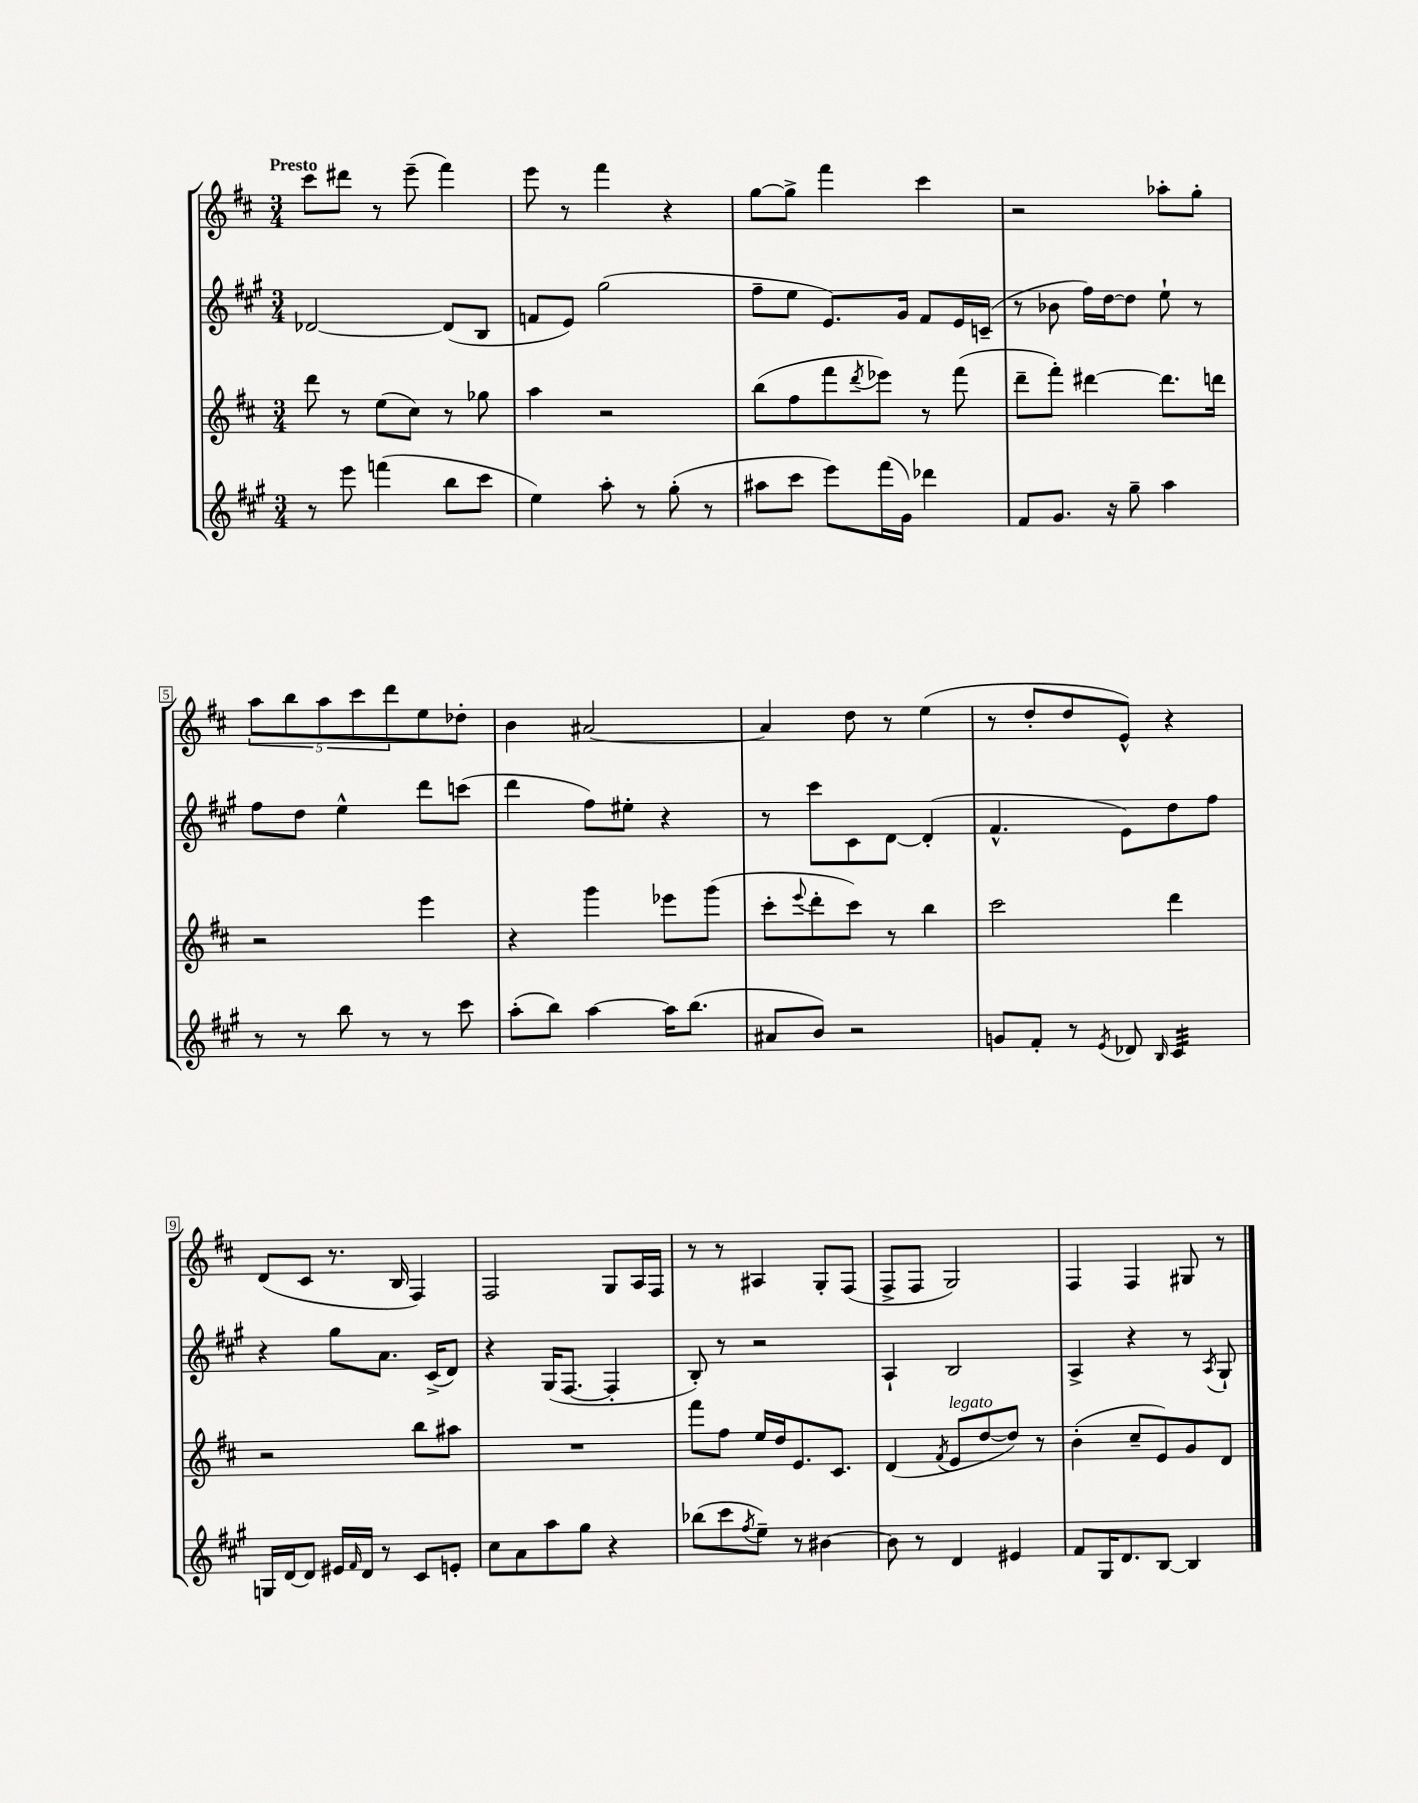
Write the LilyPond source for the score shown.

<<
\new StaffGroup <<
\new Staff = "s0" {
    \clef treble \key d \major \numericTimeSignature \time 3/4 \tempo "Presto"
    cis'''8 dis'''8 r8 e'''8--( fis'''4) |
    e'''8 r8 fis'''4 r4 |
    g''8~ g''8-> fis'''4 cis'''4 |
    r2 aes''8-. g''8-. |
    \tuplet 5/4 { a''8 b''8 a''8 cis'''8 d'''8 } e''8 des''8-. |
    b'4 ais'2~ |
    ais'4 d''8 r8 e''4( |
    r8 d''8-. d''8 e'8-^) r4 |
    d'8( cis'8 r8. b16 fis4) |
    fis2 g8 a16 fis16 |
    r8 r8 ais4 g8-. fis8( |
    fis8-> fis8 g2) |
    fis4 fis4 gis8 r8 \bar "|." |
}
\new Staff = "s1" {
    \clef treble \key a \major \numericTimeSignature \time 3/4
    des'2~ des'8( b8 |
    f'8 e'8) gis''2( |
    fis''8-- e''8 e'8.) gis'16 fis'8 e'16 c'16--( |
    r8 bes'8 fis''16) d''16~ d''8 e''8-! r8 |
    fis''8 d''8 e''4-^ d'''8 c'''8( |
    d'''4 fis''8) eis''8-. r4 |
    r8 cis'''8 cis'8 d'8~ d'4-.( |
    fis'4.-^ e'8) d''8 fis''8 |
    r4 gis''8 a'8. cis'16->( d'8) |
    r4 gis16( fis8.~ fis4-. |
    b8-.) r8 r2 |
    a4-! b2 |
    a4-> r4 r8 \acciaccatura { a8 } gis8-! \bar "|." |
}
\new Staff = "s2" {
    \clef treble \key d \major \numericTimeSignature \time 3/4
    d'''8 r8 e''8( cis''8) r8 ges''8 |
    a''4 r2 |
    b''8( fis''8 fis'''8 \acciaccatura { d'''8 } ees'''8) r8 fis'''8( |
    d'''8-- fis'''8-.) dis'''4~ dis'''8. d'''16 |
    r2 e'''4 |
    r4 g'''4 ees'''8 g'''8( |
    cis'''8-. \appoggiatura { e'''8 } d'''8-. cis'''8) r8 b''4 |
    cis'''2 d'''4 |
    r2 b''8 ais''8 |
    R2. |
    fis'''8 fis''8 e''16 d''16 e'8. cis'8. |
    d'4( \acciaccatura { fis'8 } e'8^\markup { \italic "legato" } d''8~ d''8) r8 |
    b'4-.( cis''8-- e'8) g'8 d'8 \bar "|." |
}
\new Staff = "s3" {
    \clef treble \key a \major \numericTimeSignature \time 3/4
    r8 e'''8 f'''4( b''8 cis'''8 |
    e''4) a''8-. r8 gis''8-.( r8 |
    ais''8 cis'''8 e'''8) fis'''16( gis'16) des'''4 |
    fis'8 gis'8. r16 gis''8-- a''4 |
    r8 r8 b''8 r8 r8 cis'''8 |
    a''8-.( b''8) a''4~ a''16 b''8.( |
    ais'8 b'8) r2 |
    g'8 fis'8-. r8 \acciaccatura { e'8 } des'8 \grace { b16 } cis'4:32 |
    g16 d'16~ d'8 eis'16 \grace { fis'16 } d'16 r8 cis'8 e'8-. |
    cis''8 a'8 a''8 gis''8 r4 |
    bes''8( cis'''8 \acciaccatura { fis''8 } e''8--) r8 bis'4~ |
    bis'8 r8 d'4 eis'4 |
    fis'8 gis16 d'8. b8~ b4 \bar "|." |
}
>>
>>
\layout { \context { \Score \override BarNumber.stencil = #(make-stencil-boxer 0.1 0.3 ly:text-interface::print) } }
